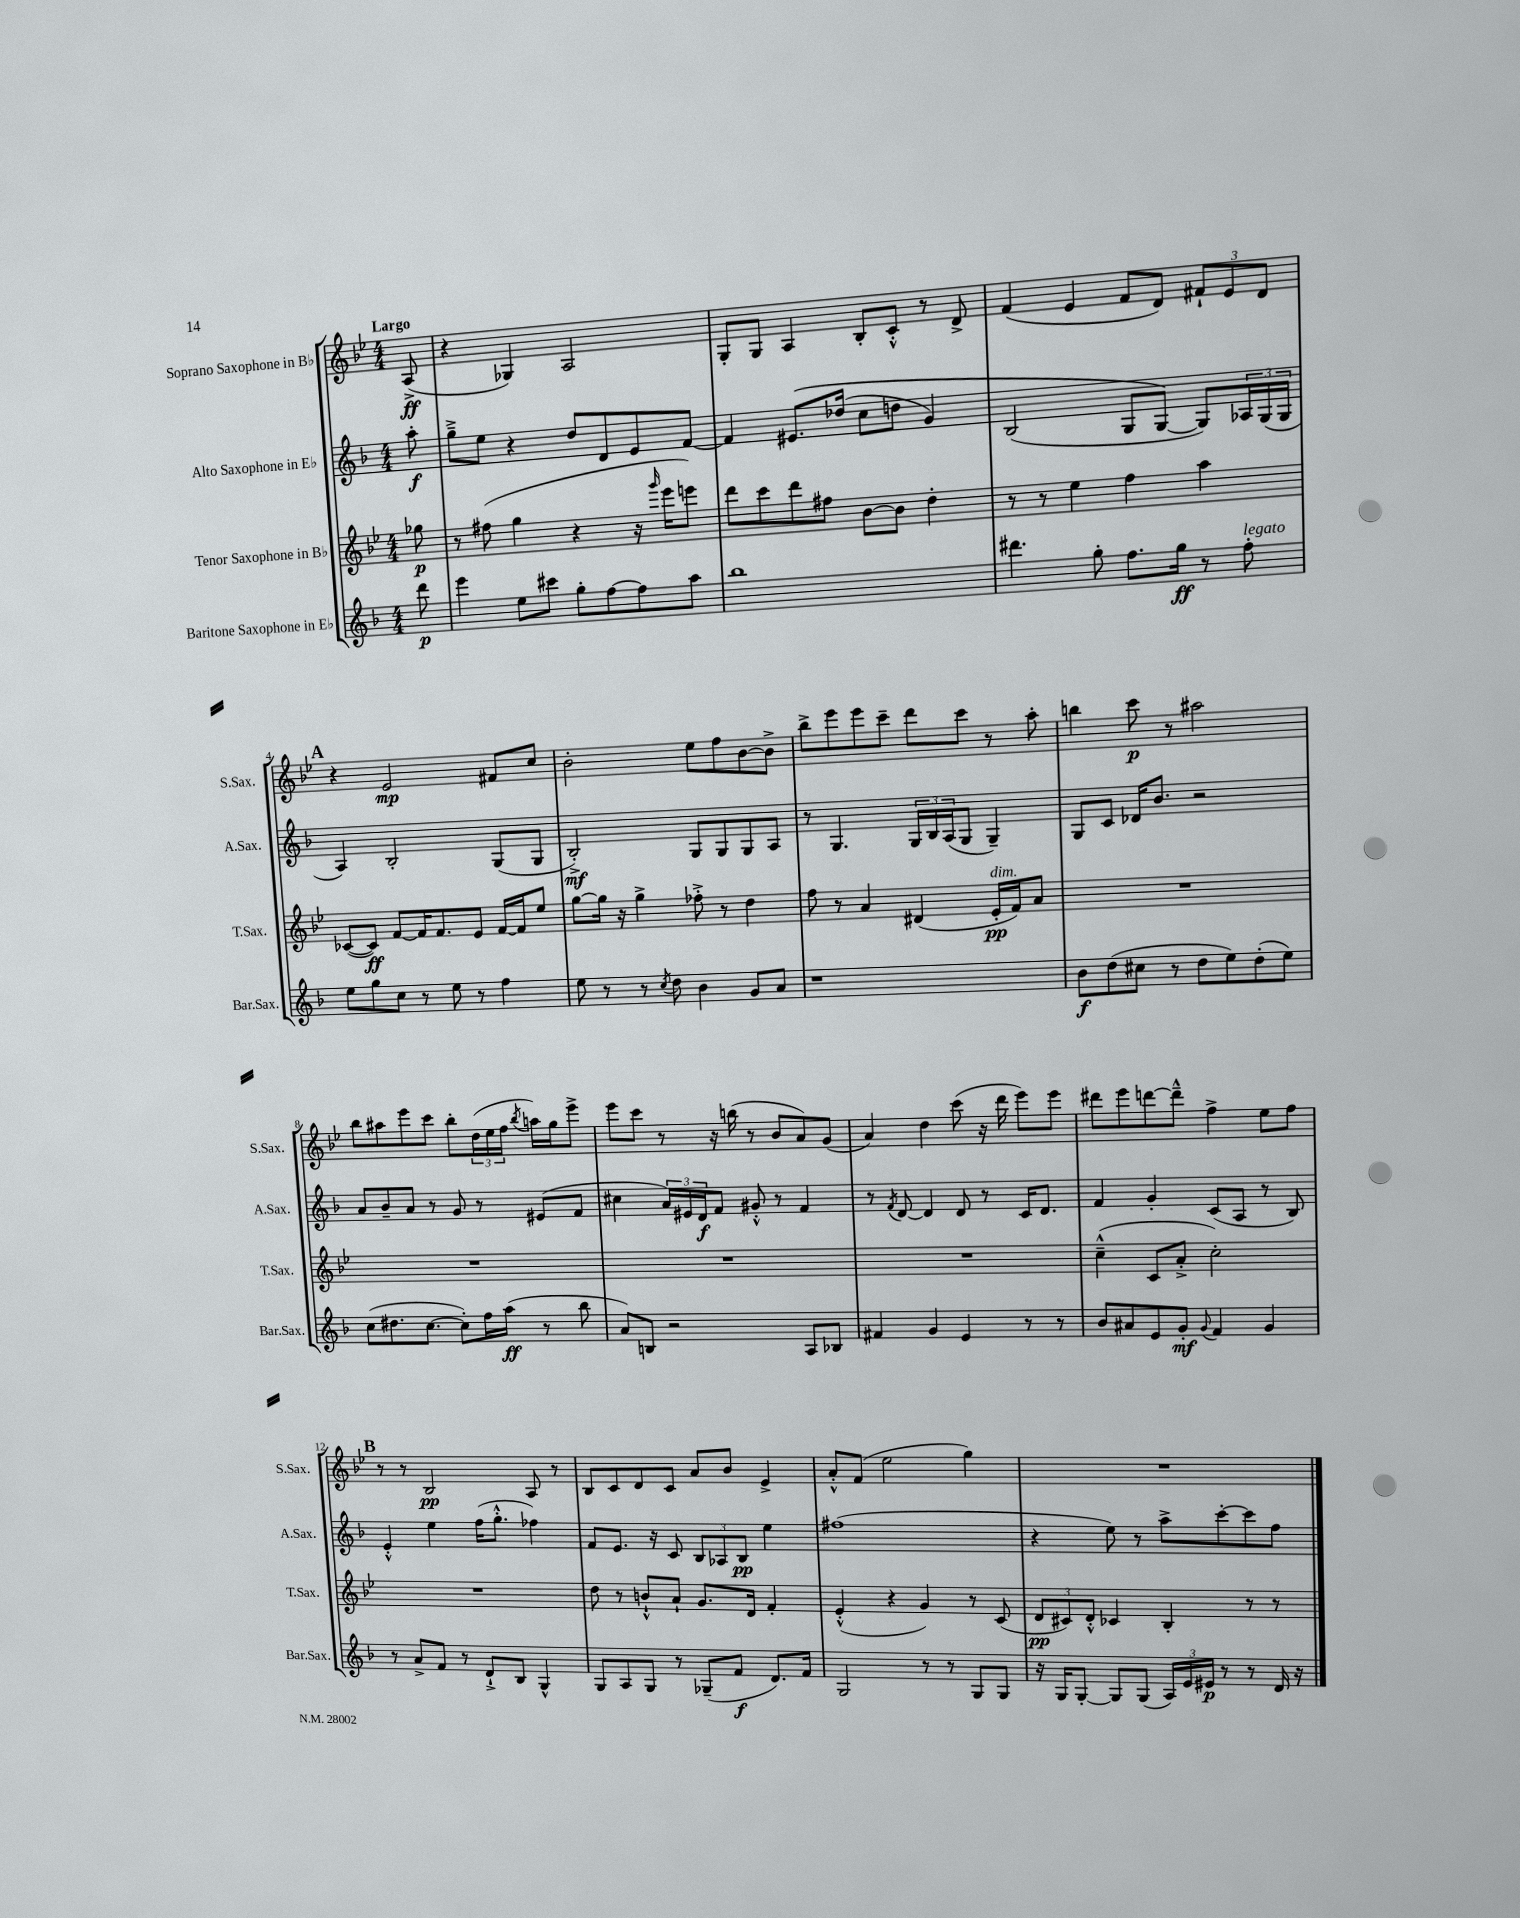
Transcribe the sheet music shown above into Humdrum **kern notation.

**kern	**dynam	**kern	**dynam	**kern	**dynam	**kern	**dynam
*part4	*part4	*part3	*part3	*part2	*part2	*part1	*part1
*staff4	*staff4	*staff3	*staff3	*staff2	*staff2	*staff1	*staff1
*I"Baritone Saxophone in E♭	*	*I"Tenor Saxophone in B♭	*	*I"Alto Saxophone in E♭	*	*I"Soprano Saxophone in B♭	*
*I'Bar.Sax.	*	*I'T.Sax.	*	*I'A.Sax.	*	*I'S.Sax.	*
*clefG2	*	*clefG2	*	*clefG2	*	*clefG2	*
*k[b-]	*	*k[b-e-]	*	*k[b-]	*	*k[b-e-]	*
*M4/4	*	*M4/4	*	*M4/4	*	*M4/4	*
=	=	=	=	=	=	=	=
!	!	!	!	!	!	!LO:TX:a:B:t=Largo	!
8ddd\	p	8gg-X\	p	8aa'\	f	(8A^/	ff
=1	=1	=1	=1	=1	=1	=1	=1
4eee\	.	8r	.	8gg~^\L	.	4r	.
.	.	(8ff#X\	.	8ee\J	.	.	.
8ee\L	.	4gg\	.	4r	.	4G-X/)	.
8ccc#X\J	.	.	.	.	.	.	.
8gg'\L	.	4r	.	8dd/L	.	2A/	.
[8ff\	.	.	.	8d/	.	.	.
8ff\]	.	16r	.	8e/	.	.	.
.	.	16qqggg/	.	.	.	.	.
.	.	16eee-\KL	.	.	.	.	.
8aa\J	.	8eeen\J)	.	[8f/J	.	.	.
=2	=2	=2	=2	=2	=2	=2	=2
1bb-	.	8ddd\L	.	4f/]	.	8G'/L	.
.	.	8ccc\	.	.	.	8G/J	.
.	.	8ddd\	.	(8.e#X/L	.	4A/	.
.	.	8ff#X\J	.	.	.	.	.
.	.	.	.	(16dd-X/Jk	.	.	.
.	.	[8b-\L	.	8cc\L	.	8B-'/L	.
.	.	8b-\J]	.	8ddn\J	.	8c'^^/J	.
.	.	4dd'\	.	4g/)	.	8r	.
.	.	.	.	.	.	8d^/	.
=3	=3	=3	=3	=3	=3	=3	=3
4.ddd#X\	.	8r	.	(2B-/	.	(4f/	.
.	.	8r	.	.	.	.	.
.	.	4ee-\	.	.	.	4e-/	.
8gg'\	.	.	.	.	.	.	.
8.ff\L	.	4ff\	.	8G/L	.	8f/L	.
.	.	.	.	[8G/J)	.	8d/J)	.
16gg\Jk	ff	.	.	.	.	.	.
8r	.	4aa\	.	8G/L])	.	12f#X`/L	.
.	.	.	.	.	.	12e-/	.
!LO:TX:a:i:t=legato	!	!	!	!	!	!	!
8ff'\	.	.	.	24A-X/L	.	.	.
.	.	.	.	(24G/	.	12d/J	.
.	.	.	.	24G/JJ	.	.	.
!!LO:LB:g=z
!!LO:REH:place=s1:t=A
=4	=4	=4	=4	=4	=4	=4	=4
8ee\L	.	([8c-X/L	.	4A/)	.	4r	.
8gg\	.	8c-/J])	ff	.	.	.	.
8cc\J	.	[8f/L	.	2B-'/	.	2e-/	mp
8r	.	16f/K]	.	.	.	.	.
.	.	8.f/	.	.	.	.	.
8ee\	.	.	.	.	.	.	.
8r	.	8e-/J	.	.	.	.	.
4ff\	.	[16f/LL	.	(8G/L	.	8f#X/L	.
.	.	16f/J]	.	.	.	.	.
.	.	8ee-/J	.	8G/J	.	8cc/J	.
=5	=5	=5	=5	=5	=5	=5	=5
8ee\	.	[8gg\L	.	2B-'^/)	mf	2b-'\	.
8r	.	16gg\Jk]	.	.	.	.	.
.	.	16r	.	.	.	.	.
8r	.	4gg^\	.	.	.	.	.
8qcc/	.	.	.	.	.	.	.
8dd\	.	.	.	.	.	.	.
4b-\	.	8ff-X'^\	.	8G/L	.	8ee-\L	.
.	.	8r	.	8G/	.	8ff\	.
8g/L	.	4dd\	.	8G/	.	[8b-\	.
8a/J	.	.	.	8A/J	.	8b-^\J]	.
=6	=6	=6	=6	=6	=6	=6	=6
1r	.	8ff\	.	8r	.	8bb-^\L	.
.	.	8r	.	4.G/	.	8eee-\	.
.	.	4a/	.	.	.	8eee-\	.
.	.	.	.	.	.	8ccc~\J	.
.	.	(4d#X/	.	24G/LL	.	8ddd\L	.
.	.	.	.	24B-/	.	.	.
.	.	.	.	(24A/J	.	.	.
.	.	.	.	8G/J	.	8ccc\J	.
!	!	!LO:TX:a:i:t=dim.	!	!	!	!	!
.	.	16e-'/LL	pp	4G~/)	.	8r	.
.	.	16f/J)	.	.	.	.	.
.	.	8a/J	.	.	.	8aa'\	.
=7	=7	=7	=7	=7	=7	=7	=7
8b-\L	f	1r	.	8G/L	.	4bbn\	.
(8dd\	.	.	.	8c/J	.	.	.
8cc#X\J	.	.	.	16d-X/KL	.	8ccc\	p
.	.	.	.	8.b-/J	.	.	.
8r	.	.	.	.	.	8r	.
8dd\L	.	.	.	2r	.	2aa#X\	.
8ee\)	.	.	.	.	.	.	.
(8dd'\	.	.	.	.	.	.	.
8ee\J)	.	.	.	.	.	.	.
!!LO:LB:g=z
=8	=8	=8	=8	=8	=8	=8	=8
(8cc\L	.	1r	.	8a/L	.	8bb-\L	.
8.dd#X\	.	.	.	8b-~/	.	8aa#X\	.
.	.	.	.	8a/J	.	8eee-\	.
[8.cc\J	.	.	.	.	.	.	.
.	.	.	.	8r	.	8ccc\J	.
8cc'\L])	.	.	.	8g/	.	8bb-'\L	.
16ff\L	.	.	.	8r	.	(24dd\L	.
.	.	.	.	.	.	24ee-\	.
(16aa\JJ	ff	.	.	.	.	.	.
.	.	.	.	.	.	24ff\JJ	.
.	.	.	.	.	.	8qbb-/	.
8r	.	.	.	(8e#X/L	.	16aan\LL)	.
.	.	.	.	.	.	16gg\J	.
8bb-\	.	.	.	8f/J	.	8eee-^\J	.
=9	=9	=9	=9	=9	=9	=9	=9
8a/L)	.	1r	.	4cc#X\	.	8eee-\L	.
8Bn/J	.	.	.	.	.	8ccc\J	.
2r	.	.	.	24a/LL)	.	8r	.
.	.	.	.	24e#X/	.	.	.
.	.	.	.	24d/J	f	.	.
.	.	.	.	8f/J	.	16r	.
.	.	.	.	.	.	(16bbn\	.
.	.	.	.	8g#X'^^/	.	8r	.
.	.	.	.	8r	.	8b-/L	.
8A/L	.	.	.	4f/	.	8a/)	.
8B-X/J	.	.	.	.	.	(8g/J	.
=10	=10	=10	=10	=10	=10	=10	=10
4f#X/	.	1r	.	8r	.	4a/)	.
.	.	.	.	8qf/	.	.	.
.	.	.	.	[8d/	.	.	.
4g/	.	.	.	4d/]	.	4dd\	.
4e/	.	.	.	8d/	.	(8ccc\	.
.	.	.	.	8r	.	16r	.
.	.	.	.	.	.	16ddd\	.
8r	.	.	.	16c/KL	.	8eee-\L)	.
.	.	.	.	8.d/J	.	.	.
8r	.	.	.	.	.	8eee-\J	.
=11	=11	=11	=11	=11	=11	=11	=11
8b-/L	.	(4cc~^^\	.	4f/	.	8ddd#X\L	.
8a#X/	.	.	.	.	.	8eee-\	.
8e/	.	8c/L	.	4g'/	.	[8dddn\	.
8g'/J	mf	8a'^/J	.	.	.	8ddd~^^\J]	.
8qqg/	.	.	.	.	.	.	.
4f/	.	2cc'\)	.	(8c/L	.	4ff^\	.
.	.	.	.	8A/J	.	.	.
4g/	.	.	.	8r	.	8ee-\L	.
.	.	.	.	8B-/)	.	8ff\J	.
!!LO:LB:g=z
!!LO:REH:place=s1:t=B
=12	=12	=12	=12	=12	=12	=12	=12
8r	.	1r	.	4e'^^/	.	8r	.
8a^/L	.	.	.	.	.	8r	.
8f/J	.	.	.	4ee\	.	2B-/	pp
8r	.	.	.	.	.	.	.
8d`^/L	.	.	.	(16ff\KL	.	.	.
.	.	.	.	8.gg'^^\J	.	.	.
8B-/J	.	.	.	.	.	.	.
4G^^/	.	.	.	4ff-X\)	.	8A/	.
.	.	.	.	.	.	8r	.
=13	=13	=13	=13	=13	=13	=13	=13
8G/L	.	8dd\	.	8f/L	.	8B-/L	.
8A/	.	8r	.	8.e/J	.	8c/	.
8G/J	.	8bn`^^/L	.	.	.	8d/	.
.	.	.	.	16r	.	.	.
8r	.	8a`/J	.	8c/	.	8c/J	.
(8G-X~/L	.	8.g/L	.	12B-/L	.	8a/L	.
.	.	.	.	12A-X/	.	.	.
8f/J	f	.	.	.	.	8b-/J	.
.	.	.	.	12B-/J	pp	.	.
.	.	16d/Jk	.	.	.	.	.
8.d/L)	.	4f'/	.	4ee\	.	4e-^/	.
16f/Jk	.	.	.	.	.	.	.
=14	=14	=14	=14	=14	=14	=14	=14
2G/	.	(4e-'^^/	.	(1ff#X	.	8a'^^/L	.
.	.	.	.	.	.	(8f/J	.
.	.	4r	.	.	.	2ee-\	.
8r	.	4g/)	.	.	.	.	.
8r	.	.	.	.	.	.	.
8G/L	.	8r	.	.	.	4gg\)	.
8G/J	.	(8c/	.	.	.	.	.
=15	=15	=15	=15	=15	=15	=15	=15
16r	.	12d/L	pp	4r	.	1r	.
16G/KL	.	.	.	.	.	.	.
.	.	12c#X/)	.	.	.	.	.
[8G'/J	.	.	.	.	.	.	.
.	.	12d'^^/J	.	.	.	.	.
8G/L]	.	4c-X/	.	8ee\)	.	.	.
(8G/J	.	.	.	8r	.	.	.
24A/LL)	.	4B-'/	.	8aa^\L	.	.	.
24e/	.	.	.	.	.	.	.
24e#X/JJ	p	.	.	.	.	.	.
8r	.	.	.	[8ccc'\	.	.	.
8r	.	8r	.	8ccc\]	.	.	.
16d/	.	8r	.	8ff\J	.	.	.
16r	.	.	.	.	.	.	.
==	==	==	==	==	==	==	==
*-	*-	*-	*-	*-	*-	*-	*-
